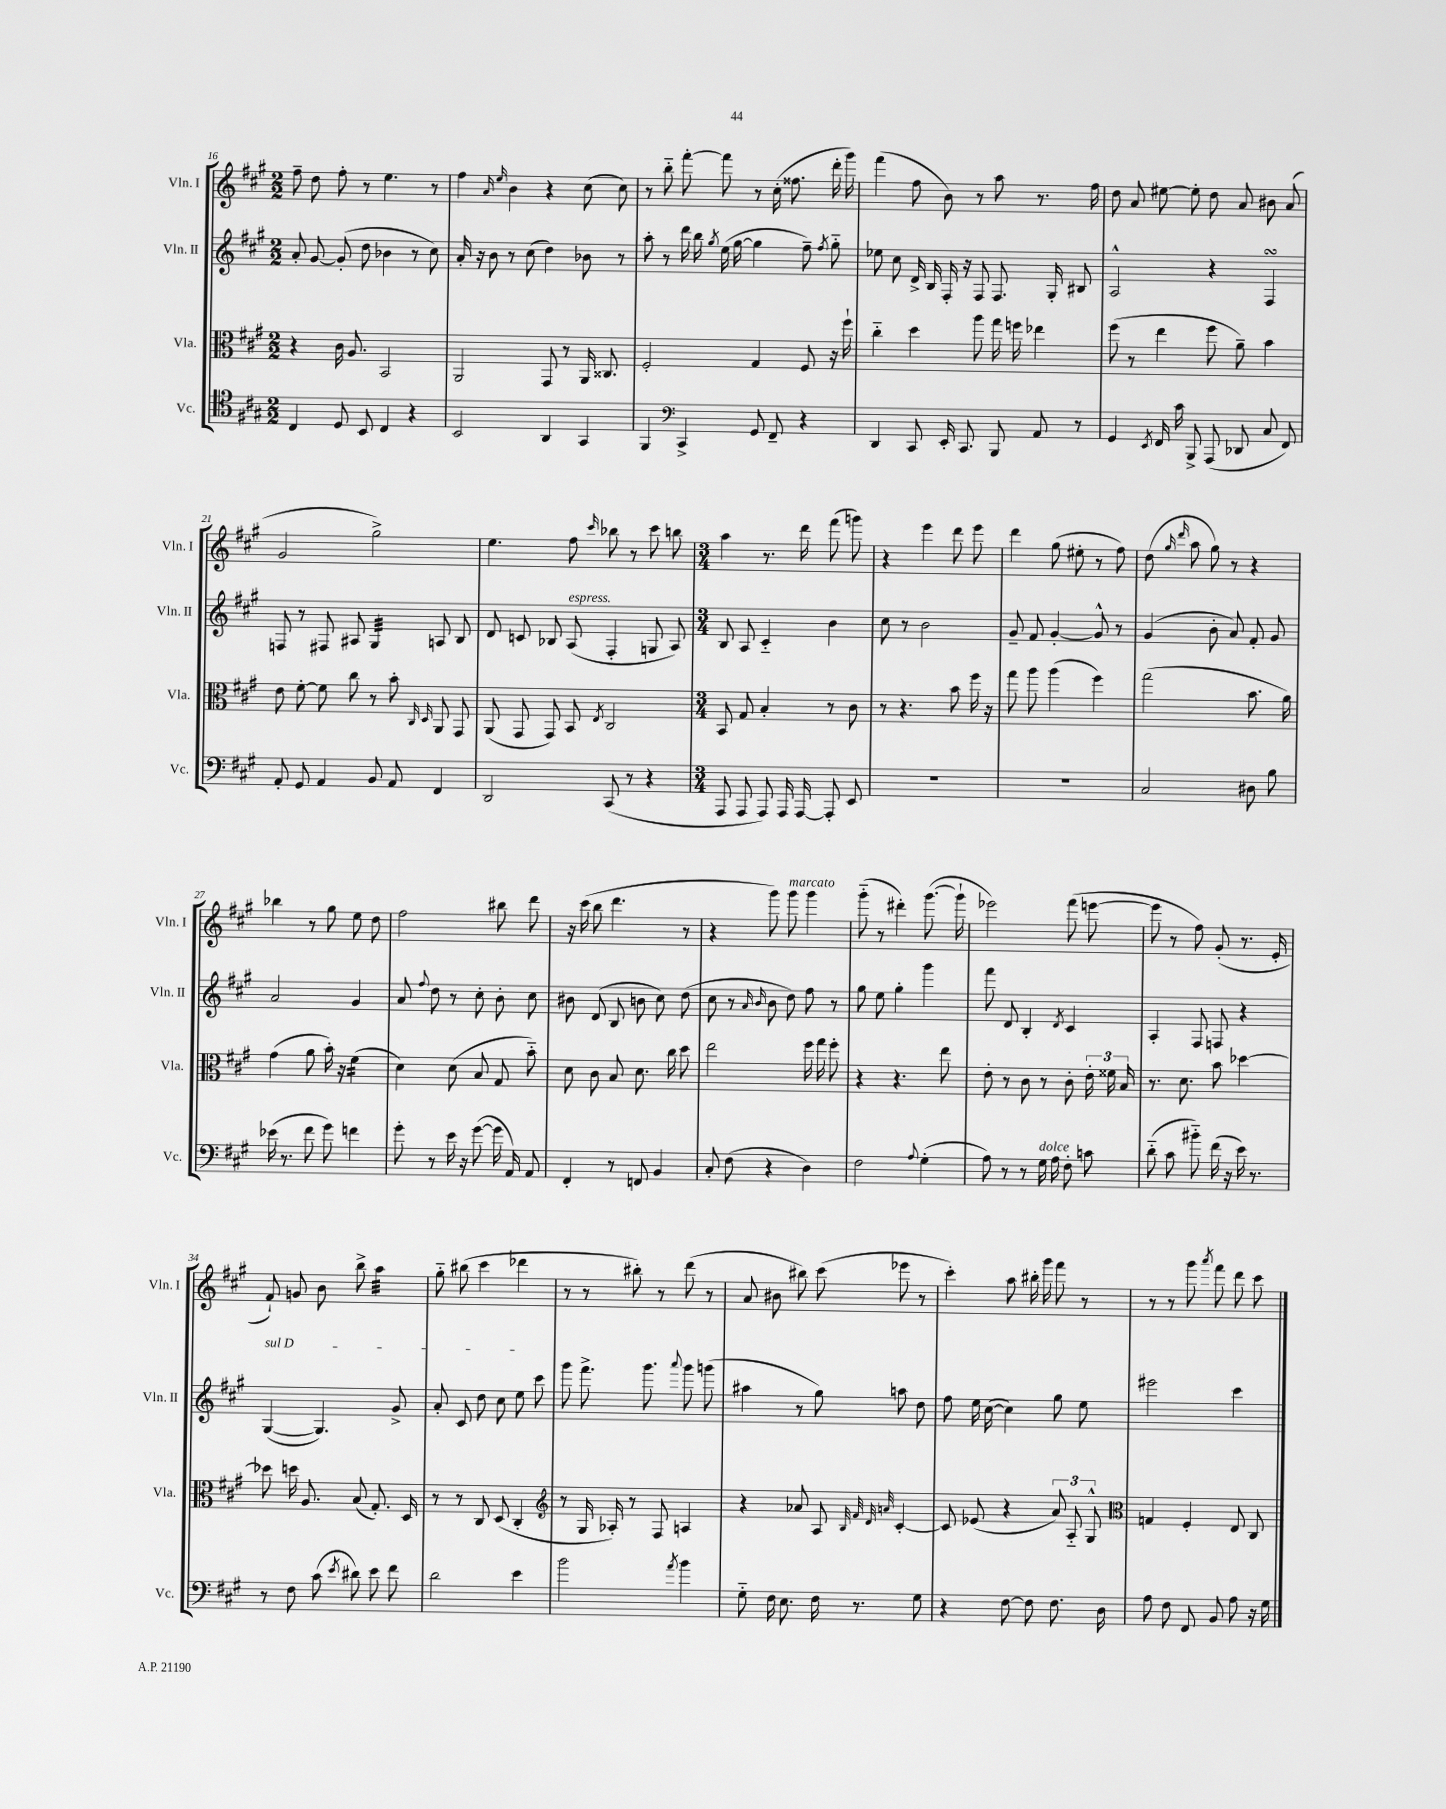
<<
\new StaffGroup <<
\new Staff = "s0" \with { instrumentName = "Vln. I" shortInstrumentName = "Vln. I" } {
    \clef treble \key a \major \numericTimeSignature \time 2/2
    \autoBeamOff fis''8-- d''8 fis''8-. r8 e''4. r8 |
    fis''4 \grace { a'16 e''16 } b'4 r4 cis''8( cis''8) |
    r8 b''8-_ fis'''8~-. fis'''8 r8 cis''16-.( fisis''8. d'''16-. gis'''16) |
    fis'''4( fis''8 b'8) r8 a''8 r8. fis''16 |
    d''8 a'8 eis''8~ eis''8-. d''8 a'8 bis'8 a'8( |
    gis'2 gis''2->) |
    e''4. fis''8 \grace { cis'''16 } bes''8 r8 cis'''8 b''8 |
    \numericTimeSignature \time 3/4 a''4 r8. d'''16 fis'''8( g'''8) |
    r4 e'''4 d'''8 e'''8 |
    d'''4 gis''8( eis''8-. r8 fis''8) |
    d''8( \grace { gis''16 d'''16 } a''8 gis''8) r8 r4 |
    bes''4 r8 gis''8 e''8 d''8 |
    fis''2 bis''8 d'''8 |
    r16 cis'''16( b''8 d'''4. r8 |
    r4 gis'''8) gis'''8^\markup { \italic "marcato" } gis'''4 |
    gis'''8-_( r8 dis'''4-.) gis'''8.~( gis'''16-! |
    ees'''2) fis'''8( e'''8~ |
    e'''8 r8 fis''8) gis'8-.( r8. e'16-. |
    fis'8-!) g'8 b'8 b''8-> a''4:32 |
    gis''8-_ bis''8( cis'''4 des'''4 |
    r8 r8 bis''8-.) r8 d'''8( r8 |
    a'8 bis'8 bis''8) cis'''8( ees'''8 r8 |
    cis'''4-.) a''8 bis''16-. gis'''16 fis'''8 r8 |
    r8 r8 gis'''8 \acciaccatura { a'''8 } fis'''8 d'''8 cis'''8 \bar "|." |
}
\new Staff = "s1" \with { instrumentName = "Vln. II" shortInstrumentName = "Vln. II" } {
    \clef treble \key a \major \numericTimeSignature \time 2/2
    \autoBeamOff a'8-. gis'8~ gis'8-.( d''8 bes'4 r8 cis''8) |
    a'16-. r16 b'8 r8 cis''8( d''4) bes'8 r8 |
    a''8-. r8 d'''16 b''16 \acciaccatura { gis''8 } e''16( gis''16~ gis''4 fis''8--) \acciaccatura { fis''8 } gis''8-_ |
    ees''8 cis''8 d'16-> b16 fis16-. r16 fis8 fis8. gis16-. bis8 |
    a2-^ r4 fis4\turn |
    f8 r8 fis8 ais8 gis4:32 a8 b8 |
    d'8 c'8 bes8 a8^\markup { \italic "espress." }( fis4-. g8 a8) |
    \numericTimeSignature \time 3/4 b8 a8 cis'4-_ b'4 |
    cis''8 r8 b'2 |
    gis'8-- fis'8 gis'4~-. gis'8-^ r8 |
    gis'4( b'8-. a'8) fis'8-. gis'8 |
    a'2 gis'4 |
    a'8 \appoggiatura { fis''8 } d''8 r8 cis''8-. b'8-. cis''8 |
    bis'8 d'8( b8 b'8 cis''8) d''8( |
    cis''8 r8 \grace { a'16 b'16 } b'8 d''8) fis''8 r8 |
    gis''8 e''8 gis''4-. gis'''4 |
    fis'''8 d'8 b4-. \acciaccatura { d'8 } cis'4 |
    a4-. fis8 f8 r4 |
    \once \override TextSpanner.bound-details.left.text = \markup { \italic "sul D" } gis4~\startTextSpan( gis4.) gis'8-> |
    a'8-. cis'8 d''8 cis''8 e''8 cis'''8\stopTextSpan |
    gis'''8 fis'''8.-> gis'''8. \appoggiatura { a'''8 } gis'''8 g'''8( |
    ais''4 r8 gis''8) a''8 d''8 |
    fis''8 e''16 cis''16~( cis''4) gis''8 e''8 |
    eis'''2 cis'''4 \bar "|." |
}
\new Staff = "s2" \with { instrumentName = "Vla." shortInstrumentName = "Vla." } {
    \clef alto \key a \major \numericTimeSignature \time 2/2
    \autoBeamOff r4 cis'16 a8. b,2 |
    a,2 gis,8 r8 a,16 cisis8. |
    fis2-. gis4 fis8 r16 fis''16-! |
    cis''4-_ d''4 a''8 gis''16 f''16 ees''4 |
    fis''8( r8 e''4 fis''8 a'8--) b'4 |
    e'8 fis'8~-. fis'8 cis''8 r8 b'8-. \grace { cis16 d16 } a,8 gis,8 |
    a,8( gis,8 gis,8) b,8 \acciaccatura { e8 } cis2 |
    \numericTimeSignature \time 3/4 b,8 gis8 b4-. r8 cis'8 |
    r8 r4. b'8 fis''16 r16 |
    gis''8 a''8 a''4( fis''4) |
    gis''2( b'8. a'16) |
    gis'4( a'8 b'16-.) r16 fis'4:16( |
    d'4) d'8( b8 gis8 b'8-_) |
    d'8 cis'8 b8 d'8. cis''16 d''8 |
    e''2 fis''16 gis''16 fis''8-. |
    r4 r4. e''8 |
    e'8-. r8 cis'8 r8 cis'8-. \tuplet 3/2 { e'16-. fisis'16 b16 } |
    r8. d'8. b'8 des''4~ |
    des''8 d''16 a8. b8( gis8.-.) d16 |
    r8 r8 cis8 d8( cis4-. |
    \clef treble r8 gis16 aes16-.) r8 fis8 a4 |
    r4 aes'8 a8 \grace { b32 fis'32 d'32 a'32 } cis'4~-. |
    cis'8 ees'8( r4 \tuplet 3/2 { a'8) a8-_ gis8-^ } |
    \clef alto g4 fis4-. e8 cis8 \bar "|." |
}
\new Staff = "s3" \with { instrumentName = "Vc." shortInstrumentName = "Vc." } {
    \clef tenor \key a \major \numericTimeSignature \time 2/2
    \autoBeamOff cis4 d8 b,8 cis4 r4 |
    b,2 a,4 gis,4 |
    fis,4 \clef bass cis,4-> gis,8 fis,8-- r4 |
    d,4 cis,8 e,16-. cis,8. b,,8 a,8 r8 |
    gis,4 \acciaccatura { e,8 } fis,16 cis'16 b,,8-> a,,8( des,8 cis8 fis,8) |
    a,8-. gis,8 a,4 b,8 a,8 fis,4 |
    d,2 cis,8( r8 r4 |
    \numericTimeSignature \time 3/4 a,,8 a,,8 a,,8) a,,16 a,,16~ a,,8-. e,8 |
    R2. |
    R2. |
    cis2 dis8 b8 |
    ees'16( r8. fis'8 gis'8) f'4 |
    gis'8-. r8 e'16 r16 gis'8~( gis'16 a,16) a,8 |
    fis,4-. r8 f,8 b,4 |
    cis8-. fis8( r4 d4) |
    fis2 \appoggiatura { a8 } gis4-.( |
    a8) r8 r8 gis16^\markup { \italic "dolce" } a16 fis8-. c'8 |
    d'8-_( cis'8 bis'8-_) fis'16( r16 e'16) r8. |
    r8 fis8 cis'8( \acciaccatura { e'8 } dis'8) e'8 fis'8 |
    d'2 e'4 |
    b'2 \acciaccatura { a'8 } b'4 |
    gis8-_ fis16 e8. fis16 r8. gis8 |
    r4 fis8~ fis8 fis8. d16 |
    a8 fis8 fis,8 b,8 a8 r16 gis16 \bar "|." |
}
>>
>>
\layout { \context { \Score currentBarNumber = #16 } }
